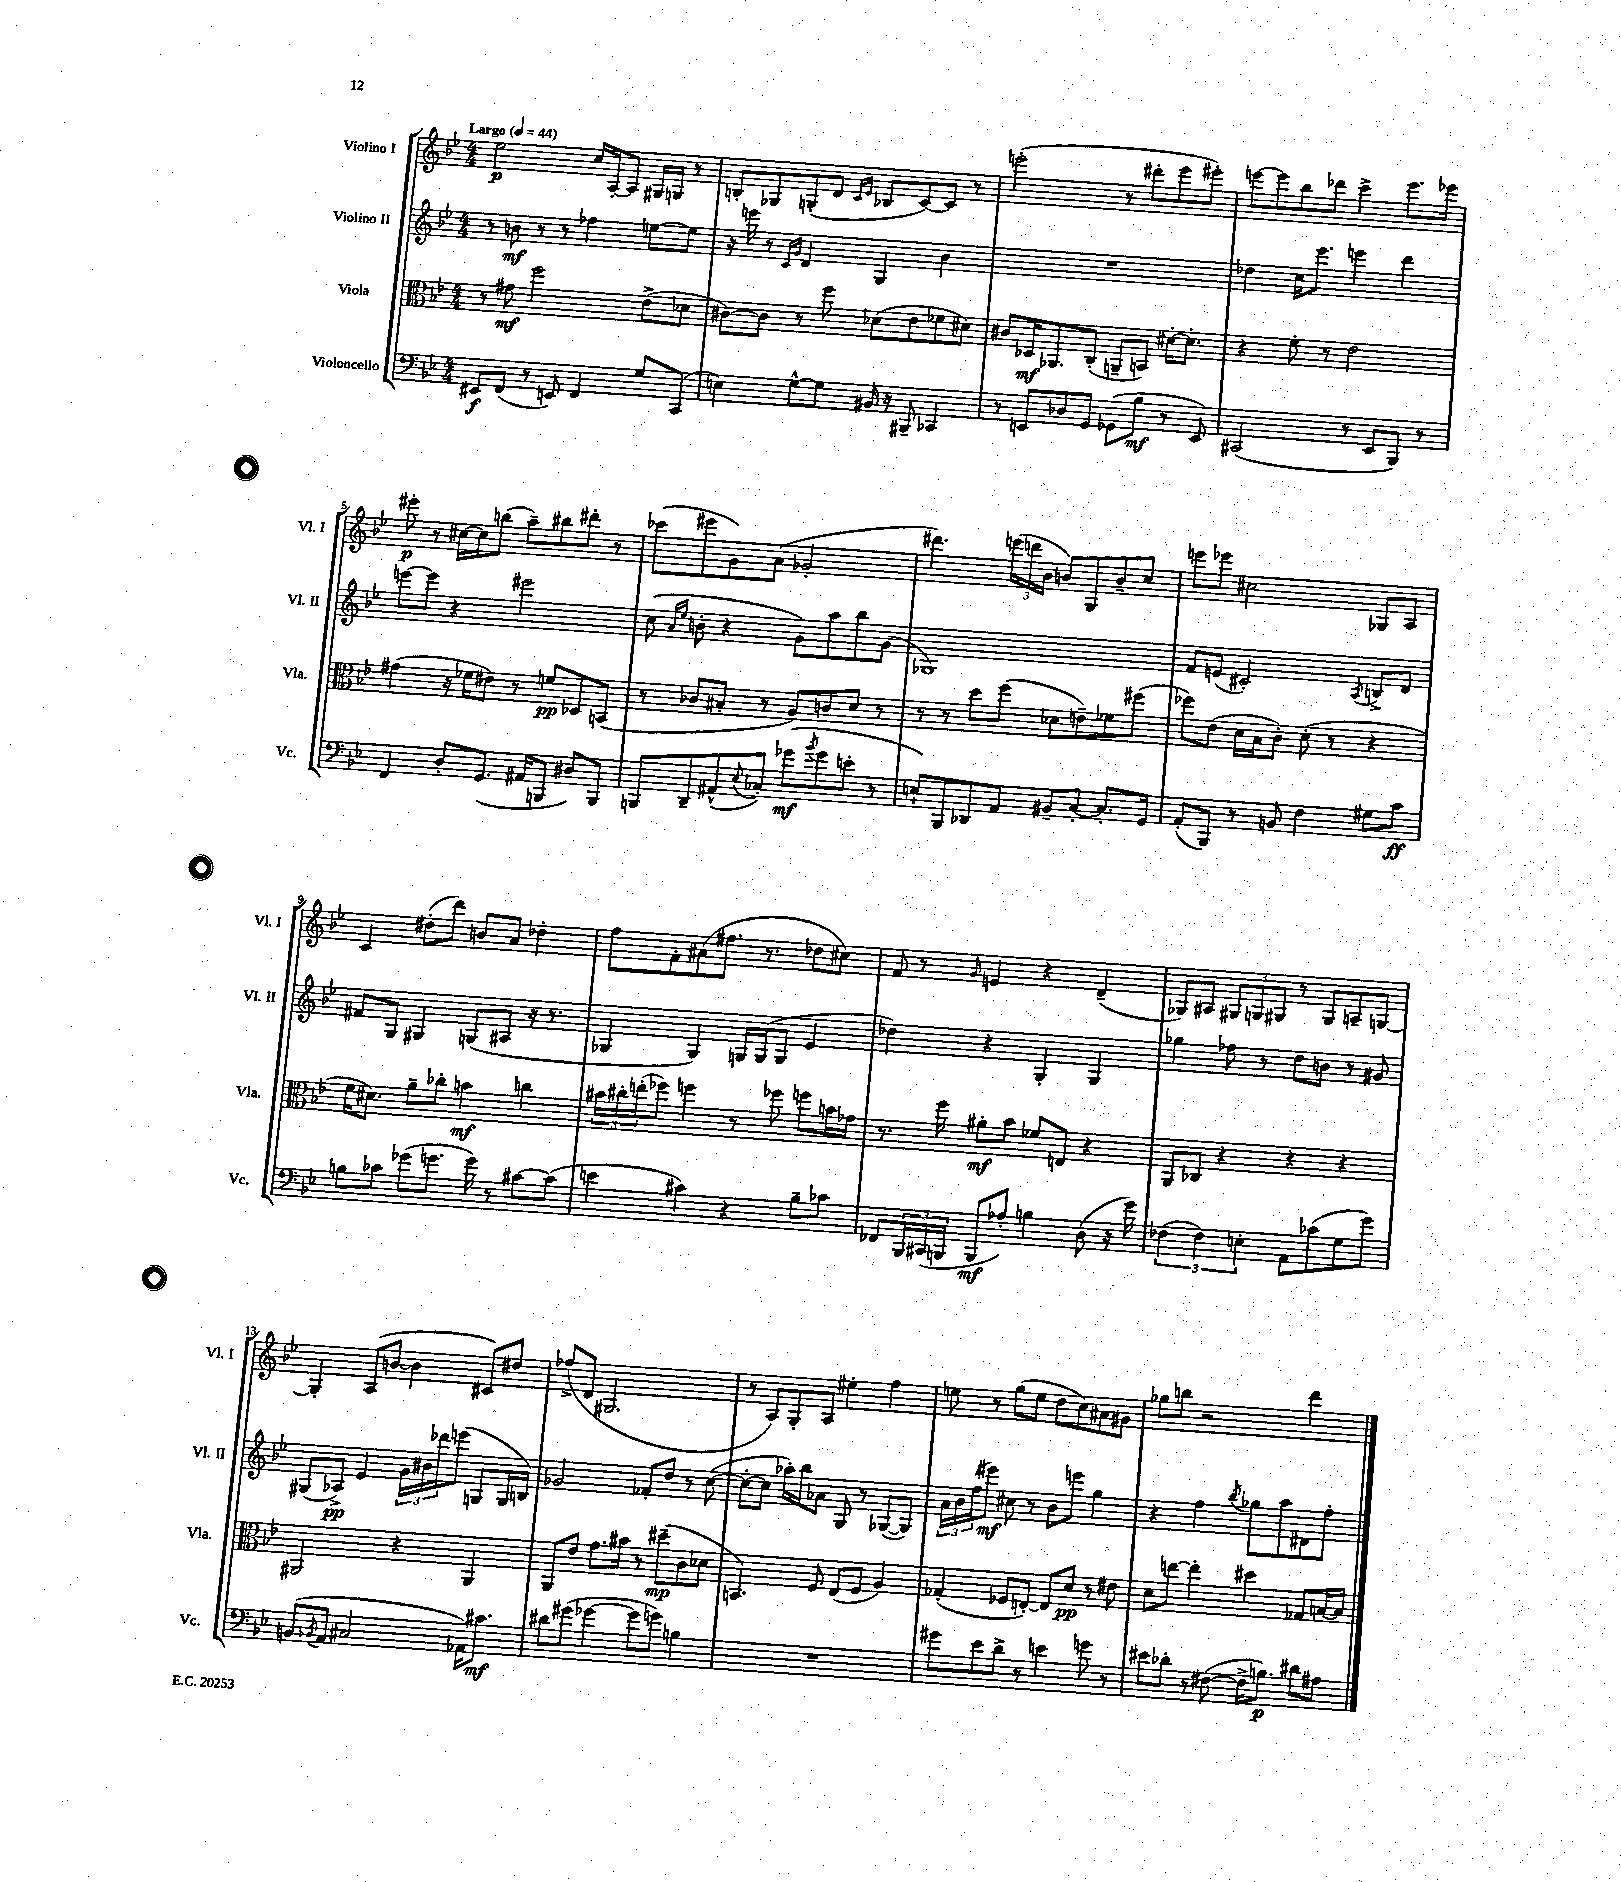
<<
\new StaffGroup <<
\new Staff = "s0" \with { instrumentName = "Violino I" shortInstrumentName = "Vl. I" } {
    \clef treble \key bes \major \numericTimeSignature \time 4/4 \tempo "Largo" 4 = 44
    ees''2\p c''16 a16~-. a8 gis16 g16 r8 |
    b8-. ges8 g8-.( d'8 \grace { c'16 ees'16 } bes8 c'8~) c'8 r8 |
    e'''2-.( r8 dis'''8-. e'''8 eis'''8-.) |
    e'''8~ e'''8 bes''8 des'''8 c'''4-> e'''8. ees'''16 |
    eis'''8-.\p r8 cis''16~ cis''16 b''8( a''8--) bis''8 dis'''8-. r8 |
    ces'''8( eis'''8 g'8) a'8( ges'2-. |
    dis'''4.) \tuplet 3/2 { e'''16( d'''16 bes'16 } b'8) g8 b'8-- c''8 |
    e'''8 ees'''8 cis''2 ges8 a8 |
    c'4 dis''8-.( d'''8) b'8 a'8 des''4-. |
    f''8 f'8-. ais'8( fis''8. r8. des''8 cis''8) |
    f'8 r8 \grace { g'16 } e'4 r4 d'4--( |
    ges8) ais8 \tuplet 3/2 { gis8 g8 gis8 } r8 gis8 a8-- g8~ |
    g4-. a8( b'8~ b'4 cis'8) dis''8 |
    fes''8->( d'8 gis2. |
    r8 a8) g8-. a8 eis''4-. f''4 |
    e''8 r8 g''8( e''8 d''8 c''8) ais'8 gis'8 |
    ges''8 b''8 r2 d'''4 \bar "|." |
}
\new Staff = "s1" \with { instrumentName = "Violino II" shortInstrumentName = "Vl. II" } {
    \clef treble \key bes \major \numericTimeSignature \time 4/4
    r8 b'8\mf r8 r8 fes''4 e''8~ e''8 |
    r16 e'''16 r8 \grace { c'16 g'16 } d'4 g4 bes'4 |
    R1 |
    des''4 c''16 ees'''8. e'''4 d'''4 |
    e'''8~ e'''8 r4 eis'''2 |
    c''8( \grace { a'16 ees''16 } b'8-. r4 g'8) a''8 bes''8 g'8( |
    ges1) |
    f'8 e'8( cis'2-.) \acciaccatura { a8 } b8-> d'8 |
    fis'8 g8 gis4 g8( ais8 r16 r8. |
    ges4 ges4) g16 g16( g8 ees'4 |
    des''4) r4 g4-. g4 |
    ges''4 fes''8 r8 d''8 b'8 r8 gis'8 |
    gis8( aes8->\pp) ees'4 \tuplet 3/2 { g'16 bis'16 des'''16 } e'''8( g8 g16 b16) |
    ges'2 fes'8-. d''8 r8 c''8~( |
    c''8~-. c''8 aes''16-.) bes''16 aes'8 g8 r8 ges8~( ges8) |
    \tuplet 3/2 { a'16 bes'16 f''16( } eis'''8\mf) cis''8 r8 bes'8 e'''8 g''4 |
    r4 f''4 \acciaccatura { bes''8 } ges''8 a''8 dis'8 f''8-. \bar "|." |
}
\new Staff = "s2" \with { instrumentName = "Viola" shortInstrumentName = "Vla." } {
    \clef alto \key bes \major \numericTimeSignature \time 4/4
    r8 gis'8\mf f''2 ees'8->( des'8 |
    cis'8~) cis'8 r8 f''8 des'8( ees'8 fes'8 dis'8) |
    cis'8 des16\mf aes,8. c8-.( a,8-- b,8) dis'16~-. dis'8.-. |
    r4 f'8-. r8 ees'2 |
    gis'4( r16 fes'16 eis'8) r8 f'8\pp des8 b,8( |
    r8 ces'8 bis8-. r8 a8) c'8 d'8 r8 |
    r8 r8 d''8 f''8( des'8 e'8--) fes'8 fis''8( |
    fes''8) ees'8( d'16 bes16 c'8-.) d'8-.( r8 r4 |
    f'16 dis'8.) a'8-- ces''8-. b'4\mf c''4 |
    \tuplet 3/2 { bis'16 cis''16-. e''16-.( } fes''8) f''4 r8 fes''8 f''8 b'16 ges'16 |
    r8. f''16 ais'8-.\mf bes'8 fes'8 e8 r4 |
    a,8 ces8 r4 r4 r4 |
    ais,2 r4 ais,4 |
    a,8 ees'8 g'8. bis'16 r8 dis''8--\mp( c'8 des'8 |
    b,4.) f8 ees8( f8 a4) |
    ges4-.( fes8 e8~-.) e8 d'8\pp r8 eis'8 |
    d'8 e''8~ e''4-. dis''4 ges8 b16~ b16 \bar "|." |
}
\new Staff = "s3" \with { instrumentName = "Violoncello" shortInstrumentName = "Vc." } {
    \clef bass \key bes \major \numericTimeSignature \time 4/4
    eis,8\f f,8( r8 e,8) f,4 g8 c,8( |
    e4) g8~-^ g8 bis,16 r16 bis,,8-- ces,4 |
    r8 e,8 des8 g,8 ges,8( bes8\mf r8 e,8) |
    cis,2( r8 ees,8 bes,,8) r8 |
    f,4 d8-. g,8.( ais,16 b,,8 dis8) b,,8 |
    b,,8 d,8-- ais,8-^( \appoggiatura { ees8 } ces8-.) ges'8\mf( \acciaccatura { bes'8 } ges'8 e'8-. r8 |
    e8-!) bes,,8 des,8 a,8 bis,8-- c8~-. c8.-. g,16 |
    a,8-.( bes,,8) r8 b,8 f4 gis8 c'8\ff |
    b8 ces'8 ges'8( g'8. g'16) r8 cis'8~ cis'8( |
    e'4 cis'4) r4 bes8-- ces'8 |
    fes,8 \tuplet 3/2 { bes,,16 cis,16( b,,16 } b,,8\mf aes8-.) b4 d8( r16 g'16) |
    \tuplet 3/2 { fes4( fes4) e4-. } a,8 ces'8( g8 g'8) |
    b,8( \acciaccatura { bes,8 } a,8 cis2 aes,16) cis'8.\mf |
    dis'8 gis'8( ges'4~ ges'8 g'8) b4 |
    R1 |
    gis'8 ees'8 d'8-> r8 e'4 g'8 r8 |
    eis'8 des'8-. r8 fis8~( fis16-> b8.\p) dis'8 ais8 \bar "|." |
}
>>
>>
